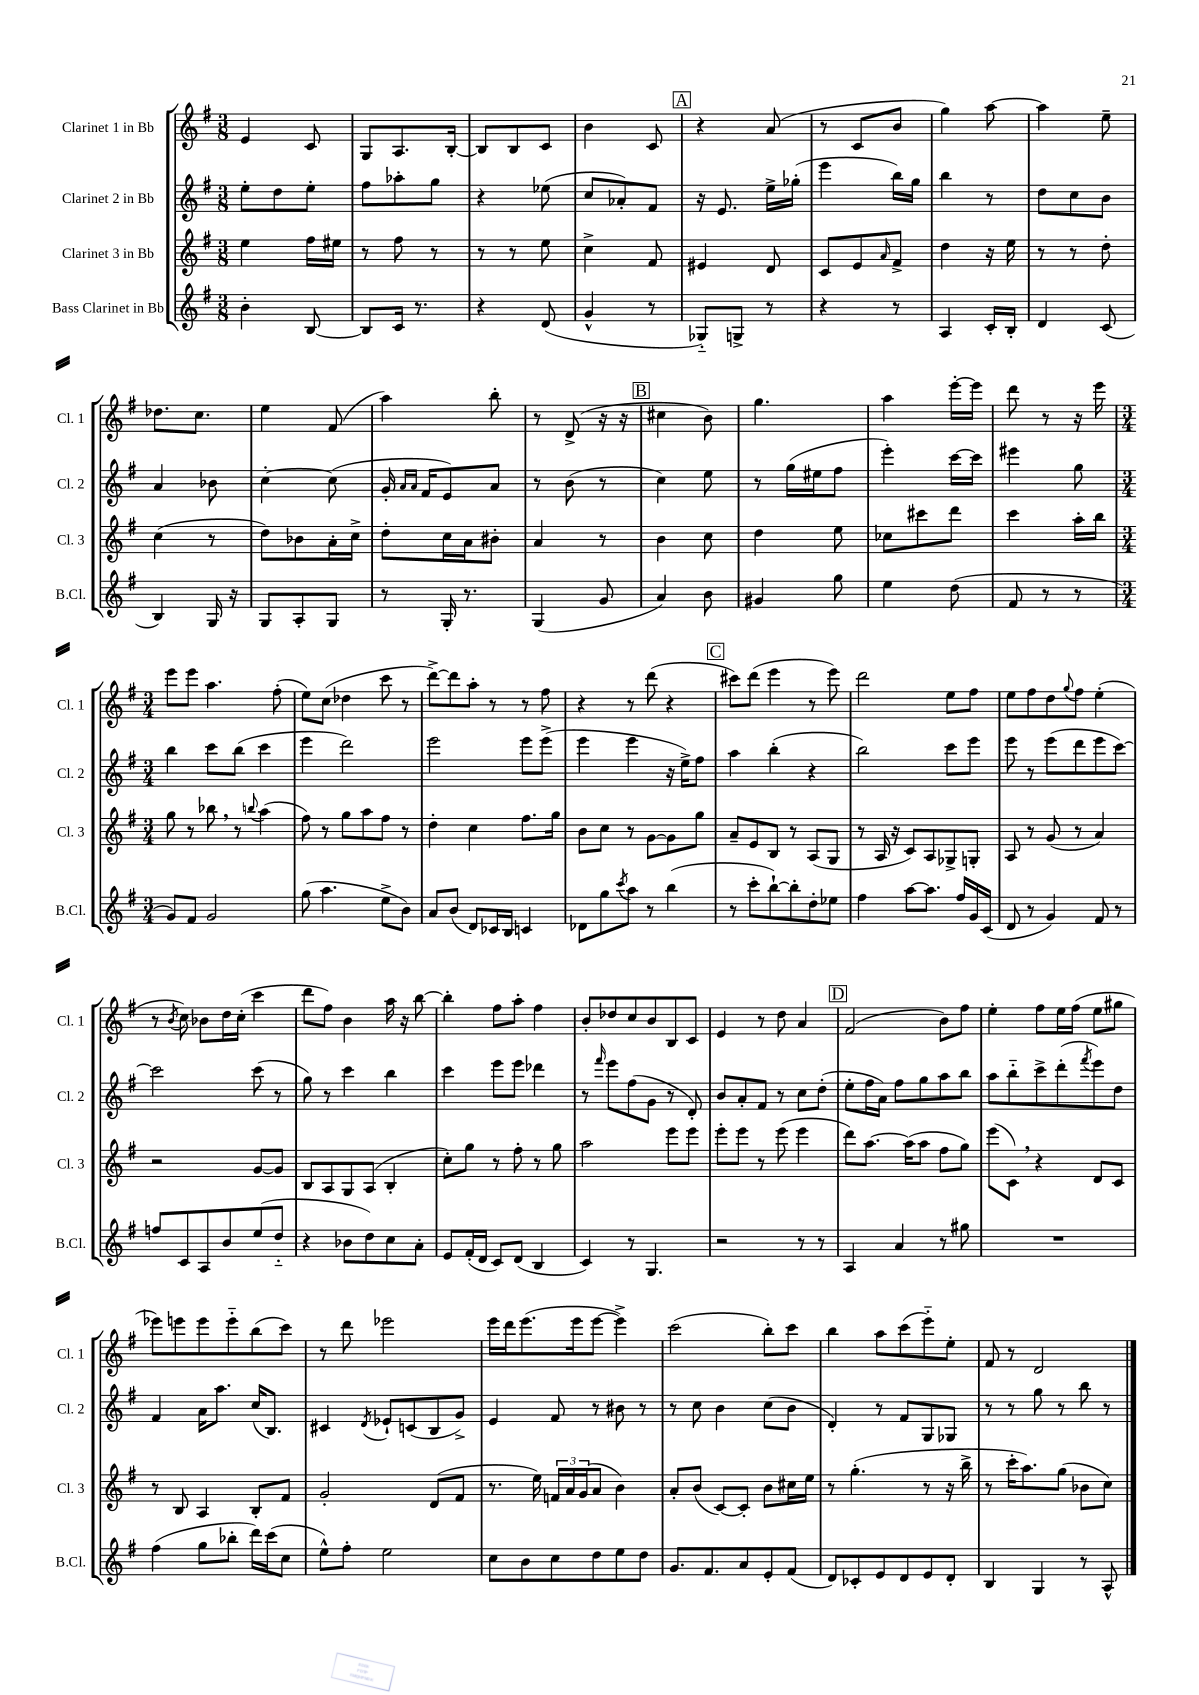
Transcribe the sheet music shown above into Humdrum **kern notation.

**kern	**kern	**kern	**kern
*staff4	*staff3	*staff2	*staff1
*clefG2	*clefG2	*clefG2	*clefG2
*k[f#]	*k[f#]	*k[f#]	*k[f#]
*M3/8	*M3/8	*M3/8	*M3/8
4b'	4ee	8ee'	4e
.	.	8dd	.
[8B	16ff#	8ee'	8c
.	16ee#	.	.
=	=	=	=
8B]	8r	8ff#	8G
16c	8ff#	8aa-'	8.A
8.r	.	.	.
.	8r	8gg	.
.	.	.	[16B'
=	=	=	=
4r	8r	4r	8B]
.	8r	.	8B
(8d	8ee	(8ee-	8c
=	=	=	=
4g^^	4cc^	8cc	4b
.	.	8a-')	.
8r	8f#	8f#	8c
=	=	=	=
8G-'~)	4e#	16r	4r
.	.	8.e	.
8G^	.	.	.
8r	8d	16ee^	(8a
.	.	(16gg-'	.
=	=	=	=
4r	8c	4eee	8r
.	8e	.	8c
.	16qqa	.	.
8r	8f#^	16bb)	8b
.	.	16gg	.
=	=	=	=
4A	4dd	4bb	4gg)
16c'	16r	8r	[8aa
16B'	16ee	.	.
=	=	=	=
4d	8r	8dd	4aa]
.	8r	8cc	.
(8c	8dd'	8b	8ee~
=	=	=	=
4B)	(4cc	4a	8.dd-
.	.	.	8.cc
16G	8r	8b-	.
16r	.	.	.
=	=	=	=
8G	8dd)	[4cc'	4ee
8A'	8b-	.	.
8G	16a'	(8cc]	(8f#
.	16cc^	.	.
=	=	=	=
8r	8dd'	16g'	4aa)
.	.	16qqa	.
.	.	16qqa	.
.	.	16f#	.
16G'	16cc	8e)	.
8.r	16a	.	.
.	8b#'	8a	8bb'
=	=	=	=
(4G	4a	8r	8r
.	.	(8b	(8d^
8g	8r	8r	16r
.	.	.	16r
=	=	=	=
4a)	4b	4cc)	4cc#
8b	8cc	8ee	8b)
=	=	=	=
4g#	4dd	8r	4.gg
.	.	(16gg	.
.	.	16ee#	.
8gg	8ee	8ff#	.
=	=	=	=
4ee	8cc-	4eee')	4aa
.	8ccc#	.	.
(8dd	8ddd	[16ccc	[16eee'
.	.	16ccc]	16eee]
=	=	=	=
8f#	4ccc	4eee#	8ddd
8r	.	.	8r
8r	16aa'	8gg	16r
.	16bb	.	16eee
=	=	=	=
*M3/4	*M3/4	*M3/4	*M3/4
8g)	8gg	4bb	8eee
8f#	8r	.	8eee
2g	8bb-	8ccc	4.aa
.	8r	(8bb	.
.	8qqbb	.	.
.	(4aa	4ccc	.
.	.	.	(8ff#'
=	=	=	=
(8gg	8ff#)	4eee	8ee)
4.aa	8r	.	(8cc
.	8gg	2ddd)	4dd-
.	8aa	.	.
8ee^	8ff#	.	8ccc
8b)	8r	.	8r
=	=	=	=
8a	4dd'	2eee	[8ddd^)
(8b	.	.	8ddd]
8d)	4cc	.	8aa'
16c-	.	.	8r
16B	.	.	.
4c	8.ff#	8eee	8r
.	.	(8eee^	8ff#
.	16gg	.	.
=	=	=	=
8d-	8b	4eee	4r
8gg	8cc	.	.
8qccc	.	.	.
8aa	8r	4eee	8r
8r	[8g	.	(8ddd
(4bb	8g]	16r	4r
.	.	16ee^)	.
.	8gg	8ff#	.
=	=	=	=
8r	8a~	4aa	8ccc#)
8ccc'	8e	.	(8ddd
[8bb`)	8B	(4bb'	4eee
8bb']	8r	.	.
8dd'	(8A	4r	8r
8ee-	8G	.	8eee)
=	=	=	=
4ff#	8r	2bb)	2ddd
.	16A	.	.
.	16r	.	.
[8aa	8c)	.	.
8.aa]	8A	.	.
.	8G-^	8ccc	8ee
16ff#	.	.	.
16g	8G'	8eee	8ff#
(16c	.	.	.
=	=	=	=
8d	8A	8eee	8ee
8r	8r	8r	8ff#
4g)	(8g	(8eee	8dd
.	.	.	8qqgg
.	8r	8ddd	8ff#
8f#	4a)	8eee	(4ee'
8r	.	[8ccc)	.
=	=	=	=
8ff	2r	2ccc]	8r
.	.	.	8qb
8c	.	.	8cc)
8A	.	.	8b-
8b	.	.	16dd
.	.	.	(16cc'
(8ee	[8g	(8ccc	4ccc
8dd'~	8g]	8r	.
=	=	=	=
4r	8B	8gg)	8ddd
.	8A	8r	8ff#)
8b-	8G	4ccc	4b
8dd)	(8A	.	.
8cc	4B'	4bb	16aa
.	.	.	16r
8a'	.	.	[8bb
=	=	=	=
8e	8cc')	4ccc	4bb']
(16f#'	8gg	.	.
16d	.	.	.
8c)	8r	8eee	8ff#
(8d	8ff#'	8eee	8aa'
4B	8r	4ddd-	4ff#
.	8gg	.	.
=	=	=	=
4c)	2aa	8r	8b'
.	.	16qqfff#	.
.	.	8eee	8dd-
8r	.	(8ff#	8cc
4.G	.	8g	8b
.	8eee	8r	8B
.	8eee	8d')	8c
=	=	=	=
2r	8eee'	8b	4e
.	8eee	8a'	.
.	8r	8f#	8r
.	(8eee	8r	8dd
8r	4eee	8cc	4a
8r	.	(8dd'	.
=	=	=	=
4A	8ddd)	8ee'	(2f#
.	[8.aa	16ff#	.
.	.	16a)	.
4a	.	8ff#	.
.	(16aa]	.	.
.	8aa	8gg	.
8r	8ff#	8aa	8b)
8gg#	8gg)	8bb	8ff#
=	=	=	=
2.r	(8eee	8aa	4ee'
.	8c)	8bb'~	.
.	4r	8ccc^	8ff#
.	.	(8ddd'	16ee
.	.	.	(16ff#
.	.	8qfff#	.
.	8d	8eee)	8ee
.	8c	8dd	8gg#
=	=	=	=
(4ff#	8r	4f#	8eee-)
.	8B	.	8eee
8gg	4A	16a	8eee
.	.	8.aa	.
8bb-'	.	.	8eee'~
16ddd)	8B'	(16cc	(8bb
(16ccc	.	8.B)	.
8cc	8f#	.	8ccc)
=	=	=	=
8ee^^)	2g'	4c#	8r
8ff#'	.	.	8ddd
.	.	8qd	.
2ee	.	8e-`	2eee-
.	.	(8c	.
.	(8d	8B	.
.	8f#	8g^)	.
=	=	=	=
8cc	8.r	4e	16eee
.	.	.	16ddd
8b	.	.	(8.eee
.	16ee)	.	.
8cc	24f	8f#	.
.	24a	.	.
.	.	.	16eee
.	(24g	.	.
8dd	8a	8r	[8eee
8ee	4b)	8b#	4eee^])
8dd	.	8r	.
=	=	=	=
8.g	8a'	8r	(2ccc
.	(8b	8cc	.
8.f#	.	.	.
.	[8c)	4b	.
8a	8c']	.	.
8e'	8b	(8cc	8bb')
(8f#	16cc#	8b	8ccc
.	16ee	.	.
=	=	=	=
8d)	8r	4d')	4bb
8c-'	(4.gg'	.	.
8e	.	8r	8aa
8d	.	8f#	(8ccc
8e	8r	8G	8eee'~)
8d'	16r	8G-	8ee'
.	16bb^	.	.
=	=	=	=
4B	8r	8r	8f#
.	16ccc'	8r	8r
.	8.aa)	.	.
4G	.	8gg	2d
.	(8gg	8r	.
8r	8b-	8bb	.
8A^^	8cc)	8r	.
==	==	==	==
*-	*-	*-	*-
